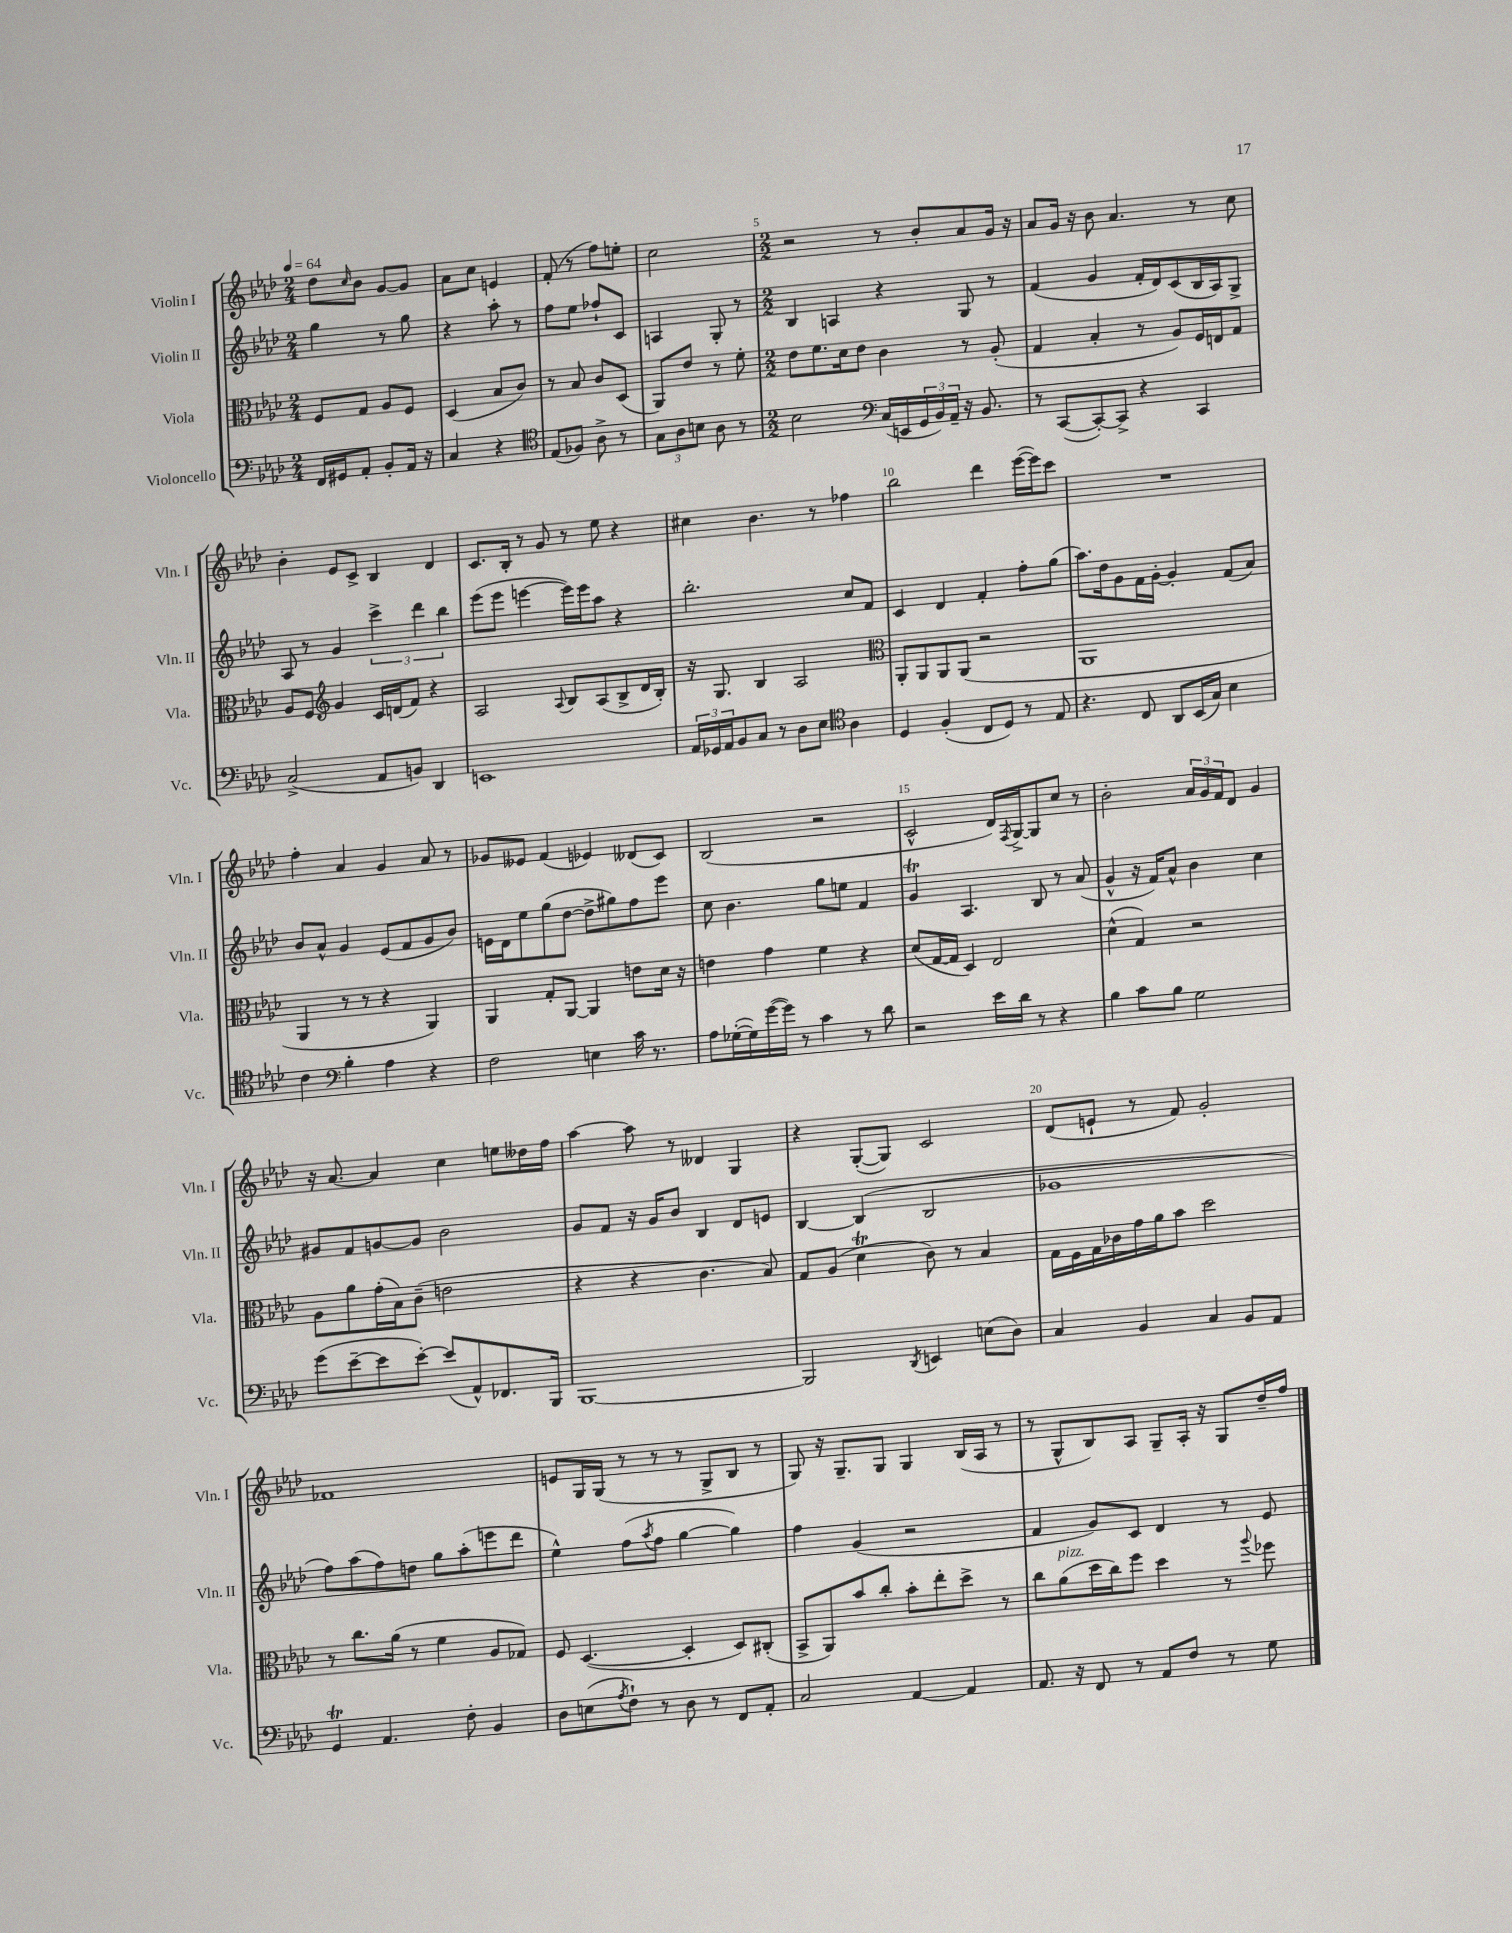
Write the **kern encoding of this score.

**kern	**kern	**kern	**kern
*staff4	*staff3	*staff2	*staff1
*clefF4	*clefC3	*clefG2	*clefG2
*k[b-e-a-d-]	*k[b-e-a-d-]	*k[b-e-a-d-]	*k[b-e-a-d-]
*M2/4	*M2/4	*M2/4	*M2/4
*MM64	*MM64	*MM64	*MM64
16FF	8F	4gg	8dd-
16GG#	.	.	.
.	.	.	16qqcc
8AA-'	8G	.	8b-
8BB-'	8A-	8r	[8g
16AA-	8F	8gg	8g]
16r	.	.	.
=	=	=	=
4C	(4D-	4r	8a-
.	.	.	8cc
4r	8B-	8aa-'	4e
.	8c)	8r	.
=	=	=	=
*clefC4	*	*	*
(8E-	8r	8ff	(8f'
8F-)	8B-	8ee-	8r
8A-^	8c	8ff-`	8ff)
8r	(8D-	8c	8ee'
=	=	=	=
12G	8AA-)	4A	2cc
12A-	.	.	.
.	8e-	.	.
12B	.	.	.
8A-	8r	8G'	.
8r	8f'	8r	.
=	=	=	=
*M2/2	*M2/2	*M2/2	*M2/2
2B-	8e-	4B-	2r
.	8.f	.	.
.	.	4A	.
.	16d-	.	.
.	8e-	.	.
*clefF4	*	*	*
(16C	4c	4r	8r
16EE	.	.	.
24GG	.	.	8b-'
24BB-)	.	.	.
24AA-~	.	.	.
16r	8r	8G	8a-
8.BB-	.	.	.
.	(8A-'	8r	16g
.	.	.	16r
=	=	=	=
8r	4G	(4f	8a-
([8CC	.	.	16g
.	.	.	16r
8CC'_)	4B-'	4g	8b-
8CC^]	.	.	4.a-
4r	8r	16f'	.
.	.	16d-)	.
.	8A-)	(8c	.
4CC	16F	16B-	8r
.	16E	16A-)	.
.	8G	8G^	8cc
=	=	=	=
(2C^	8A-	8A-	4b-'
.	8F	8r	.
*	*clefG2	*	*
.	4g	4g	8e-
.	.	.	8c^
8AA-	16c	6ccc^	4B-
.	(16d	.	.
8BB)	8f)	.	.
.	.	6ddd-	.
4DD-	4r	.	4d-
.	.	6bb-	.
=	=	=	=
1EE	2A-	(8eee-	8.c
.	.	8eee-	.
.	.	.	16B-'
.	.	[4eee	8r
.	.	.	8g
.	8qqA-	.	.
.	8B-	16eee])	8r
.	.	16eee	.
.	(8A-	8aa-	8ee-
.	8B-^	4r	4r
.	16d-	.	.
.	16B-')	.	.
=	=	=	=
24AA-	16r	2.bb-'	4cc#
24GG-	.	.	.
.	8.G	.	.
24AA-	.	.	.
8BB-	.	.	.
8C	4B-	.	4.b-
8r	.	.	.
8D-	2A-	.	.
8E-	.	.	8r
*clefC4	*	*	*
4A-	.	8cc	4ff-
.	.	8f	.
=	=	=	=
*	*clefC3	*	*
4D-	8AA-'	4c	2bb-
.	8AA-	.	.
(4F'	8AA-	4d-	.
.	(8AA-	.	.
8C	2r	4f'	4ddd-
8D-)	.	.	.
8r	.	8ff'	([16eee-
.	.	.	16eee-])
8E-	.	(8gg	8ccc
=	=	=	=
4.r	1AA-	8.aa-)	1r
.	.	16dd-	.
.	.	8g	.
8C	.	16f	.
.	.	[16g'	.
8AA-	.	4g']	.
(16BB-	.	.	.
16G)	.	.	.
4B-	.	(8f	.
.	.	8a-)	.
=	=	=	=
4c	4AA-	8b-	4ff'
.	.	8a-^^	.
*clefF4	*	*	*
4B-'	8r	4g	4a-
.	8r	.	.
4A-	4r	(8e-	4g
.	.	8f	.
4r	4AA-)	8g	8a-
.	.	8b-)	8r
=	=	=	=
2F	4AA-	16e	8g-
.	.	16d-	.
.	.	8ee-	8e--
.	8G'	(8gg	(4f
.	[8AA-	[8dd-	.
4E	4AA-]	8dd-^]	4e-)
.	.	8gg#)	.
16c	8e	8ff	(8d--
8.r	.	.	.
.	16d-	8eee-	8c)
.	16r	.	.
=	=	=	=
8A-	4e	8cc	(2B-
([16G-'	.	4.b-	.
16G-])	.	.	.
([16g	4g	.	.
16g])	.	.	.
8r	.	.	.
4c	4f	8gg	2r
.	.	8ee	.
8r	4r	4f	.
8d-	.	.	.
=	=	=	=
2r	(8d-	4g	2c^^
.	[16G	.	.
.	16G]	.	.
.	4D-)	4.A-	.
16e-	2E-	.	16d-)
.	.	.	8qF
16d-	.	.	[16G^
8r	.	8B-	8G]
4r	.	8r	8cc
.	.	(8a-	8r
=	=	=	=
4B-	(4d-^^	4g^^	2b-'
8c	4G)	16r	.
.	.	16f)	.
8B-	.	8a-^^	.
2G	2r	4b-	24a-
.	.	.	24g
.	.	.	24f
.	.	.	8d-
.	.	4cc	4g
=	=	=	=
(8g	8A-	8g#	16r
.	.	.	[8.a-
[8e-~	8a-	8f	.
8e-]	(16g'	[8g	4a-]
.	16B-)	.	.
[8e-')	(8c~	8g]	.
(8e-]	2e	2b-	4cc
8AA-^^)	.	.	.
8.FF-	.	.	8ee
.	.	.	16dd--
16BBB-	.	.	16ff
=	=	=	=
[1BBB-	4r	8g	[4aa-
.	.	8f	.
.	4r	16r	8aa-]
.	.	16g	.
.	.	8b-	8r
.	4.c	4B-	4d--
.	.	8d-	4G
.	8B-)	8e	.
=	=	=	=
2BBB-]	8G	[4B-	4r
.	(8A-	.	.
.	4d-	(4B-]	([8G'
.	.	.	8G])
8qDD-	.	.	.
4EE	8c)	2B-	2c
.	8r	.	.
(8E	4B-	.	.
8D-)	.	.	.
=	=	=	=
4C	16G	1g-	(8d-
.	16F	.	.
.	16G	.	8e`
.	16c-	.	.
4BB-	16g	.	8r
.	16a-	.	.
.	8b-	.	8f)
4C	2dd-	.	2g'
8BB-	.	.	.
8AA-	.	.	.
=	=	=	=
4GG	8r	8ff)	1f-
.	8.cc	(8aa-	.
4.AA-	.	8ff)	.
.	(16a-	.	.
.	8r	8dd	.
.	4f	8gg	.
8F'	.	(8aa-'	.
4BB-	8A-	8eee	.
.	8G-)	8ddd-	.
=	=	=	=
8D-	8F	4ee-^^)	8e
(8E	([4.D-	.	16G
.	.	.	(16G
8qA-	.	.	.
8F`)	.	(8ff	8r
.	.	8qaa-	.
8r	.	8ff	8r
8D-	4D-']	[4gg	8r
8r	.	.	8G^
8FF	8D-)	4gg])	8B-
8AA-'	(8C#'	.	8r
=	=	=	=
2C	8BB-^	4ff	8G)
.	8AA-)	.	16r
.	.	.	8.G~
.	8b-	(4g	.
.	8cc'	.	8G
[4AA-	8b-'	2r	4G
.	8ee-'	.	.
4AA-]	8dd-^	.	(16B-
.	.	.	16A-
.	8r	.	8r
=	=	=	=
8.AA-	8cc	4f	8r
.	(8a-	.	8G^^
16r	.	.	.
8FF	16dd-	8g)	8B-)
.	16cc)	.	.
8r	8ff	8c	8A-
8AA-	4dd-	4d-	8G~
8F	.	.	16A-'
.	.	.	16r
8r	8r	8r	8G
.	8qqaa-	.	.
8G	8ff-	8e-	16dd-~
.	.	.	16ff
==	==	==	==
*-	*-	*-	*-
